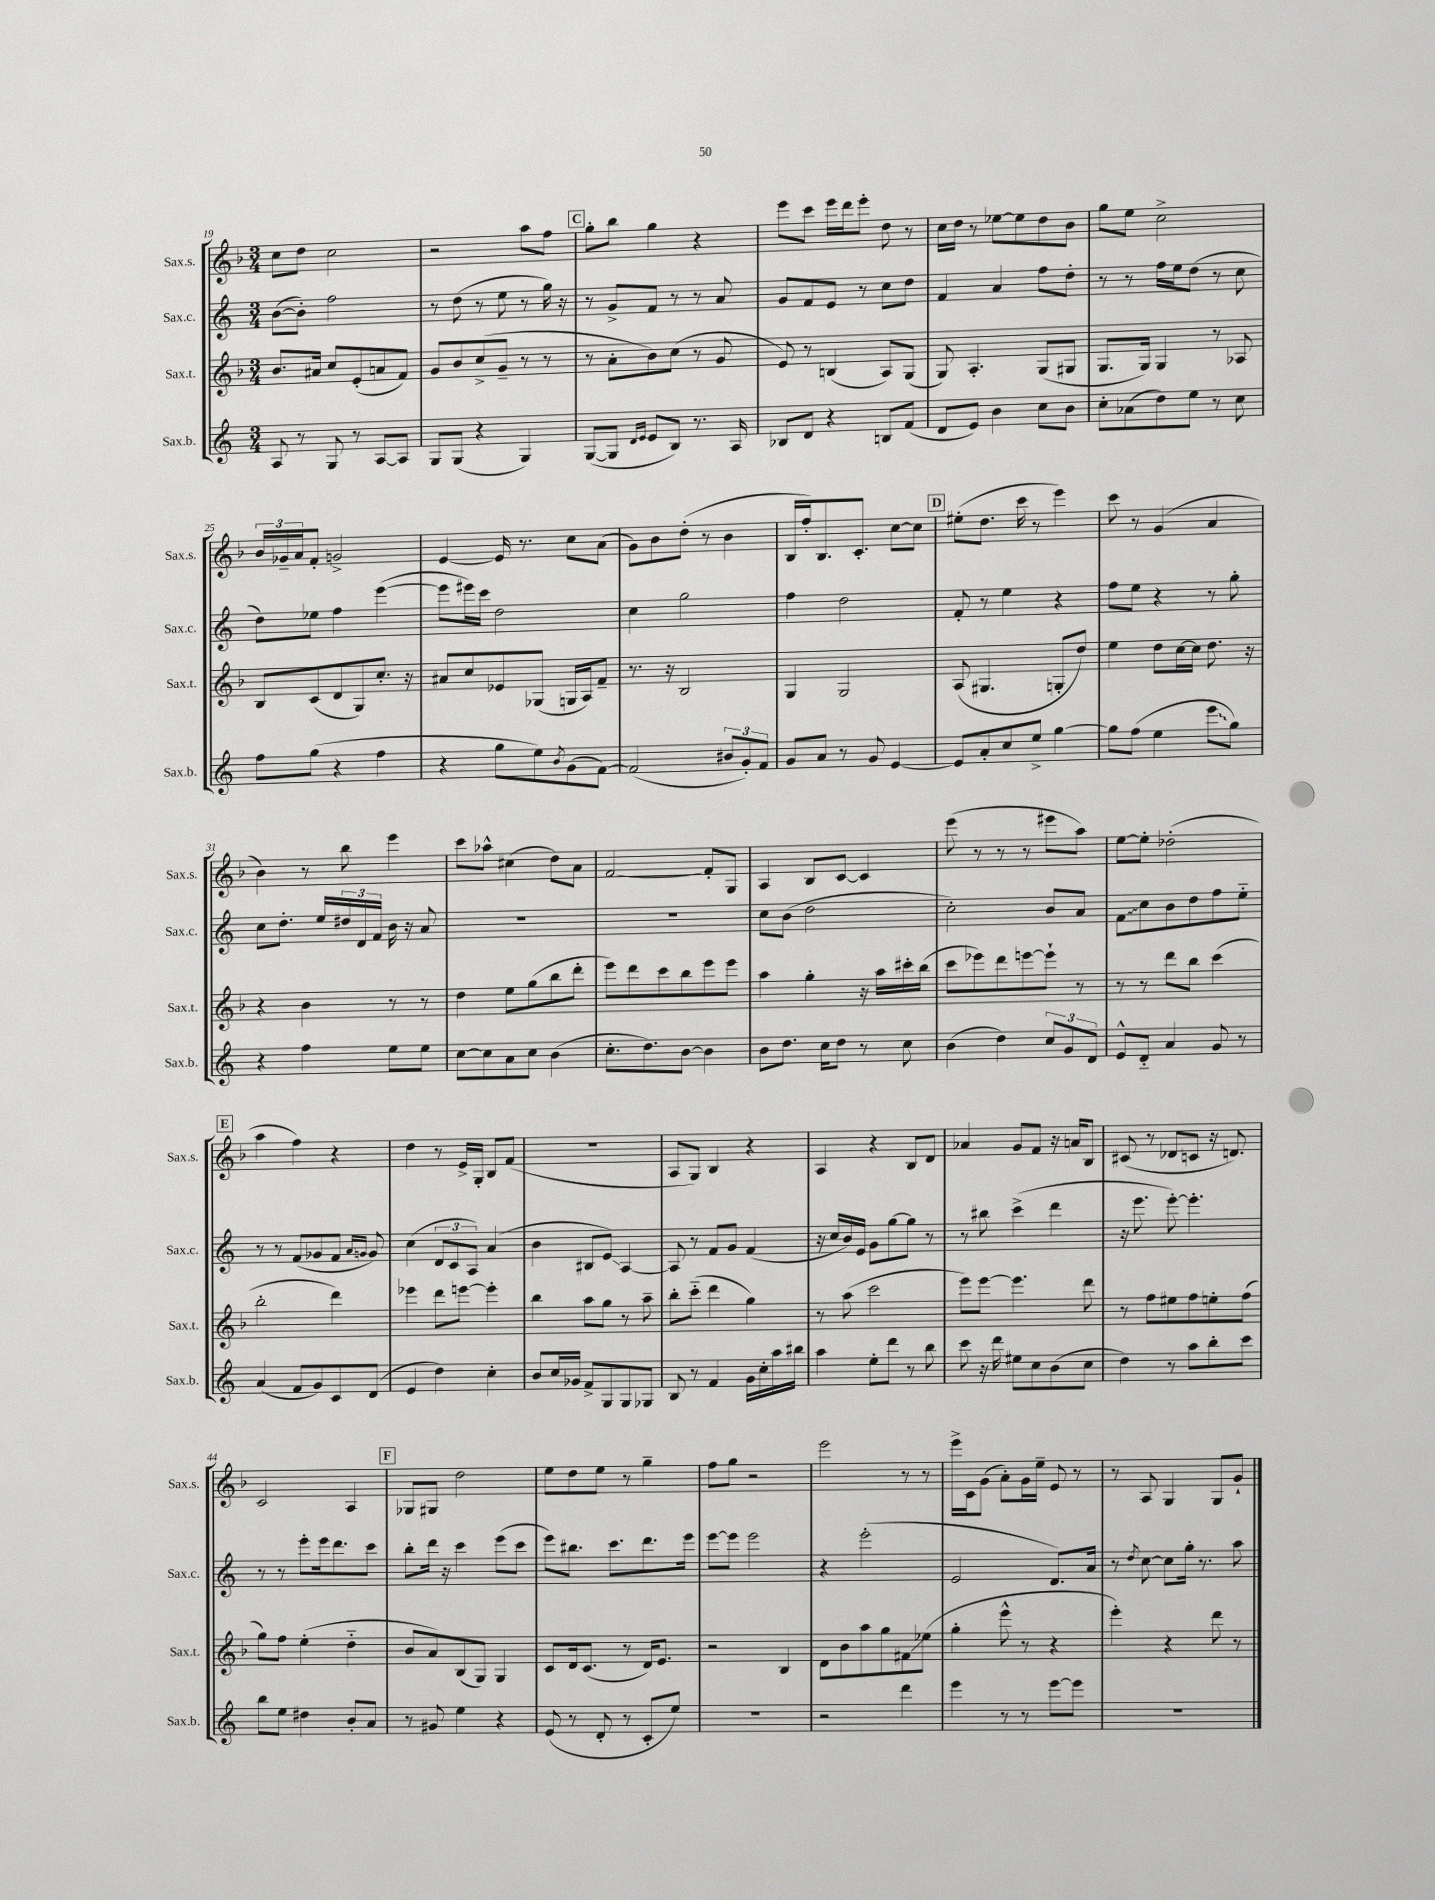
<<
\new StaffGroup <<
\new Staff = "s0" \with { instrumentName = "Sax.s." shortInstrumentName = "Sax.s." } {
    \clef treble \key f \major \numericTimeSignature \time 3/4
    c''8 d''8 c''2 |
    r2 a''8 f''8 |
    \mark \markup { \box "C" } g''8-. bes''8 g''4 r4 |
    e'''8 c'''8 e'''16 d'''16 e'''8-. d''8 r8 |
    c''16 d''16 r8 ees''8~ ees''8 d''8 bes'8 |
    g''8 e''8 c''2-> |
    \tuplet 3/2 { bes'16 ges'16-- a'16 } f'8-. g'2-> |
    e'4~ e'16 r8. c''8 a'8( |
    g'8) bes'8 d''8-.( r8 bes'4 |
    bes16 f''16-.) bes8. c'8.-. c''8~ c''8 |
    \mark \markup { \box "D" } eis''8-.( d''8. c'''16 r8 e'''4) |
    c'''8 r8 g'4( a'4 |
    bes'4) r8 bes''8 e'''4 |
    c'''8 aes''8-^ cis''4( d''8) a'8 |
    f'2~ f'8-. g8 |
    a4 bes8 c'8~ c'4 |
    e'''8( r8 r8 r8 eis'''8 a''8) |
    e''8~ e''8-. des''2-.( |
    \mark \markup { \box "E" } a''4 f''4) r4 |
    d''4 r8 e'16-> g16-. bes8 f'8( |
    R2. |
    a8 g8) bes4 r4 |
    a4 r4 bes8 d'8 |
    aes'4 g'8 f'8 r16 a'16 bes8 |
    cis'8( r8 des'8 c'8 r16 d'8.) |
    c'2 a4 |
    \mark \markup { \box "F" } ges8 gis8 d''2 |
    e''8 d''8 e''8 r8 g''4-- |
    f''8 g''8 r2 |
    e'''2 r8 r8 |
    e'''16-> c'16 g'8( a'8-.) g'16 e''16-- e'8 r8 |
    r8 a8 g4 g8 g'8-! \bar "|." |
}
\new Staff = "s1" \with { instrumentName = "Sax.c." shortInstrumentName = "Sax.c." } {
    \clef treble \key c \major \numericTimeSignature \time 3/4
    b'8~( b'8-.) f''2 |
    r8 d''8( r8 e''8 r8 g''16) r16 |
    \mark \markup { \box "C" } r8 g'8-> f'8 r8 r8 a'8 |
    g'8 f'8 e'8 r8 c''8 d''8 |
    f'4 a'4 f''8 d''8-. |
    r8 r8 f''16 e''16 d''8( r8 c''8 |
    d''8) ees''8 f''4 e'''4~( |
    e'''8 eis'''16) c'''16 d''2 |
    c''4 g''2 |
    f''4 d''2 |
    \mark \markup { \box "D" } f'8-. r8 e''4 r4 |
    f''8 e''8 r4 r8 g''8-. |
    c''8 d''8.-. e''16 \tuplet 3/2 { dis''16 d'16 f'16 } b'16 r16 a'8 |
    R2. |
    R2. |
    c''8 b'8( d''2 |
    c''2-.) b'8 a'8 |
    \once \override Glissando.style = #'zigzag f'8\glissando c''8 b'8 d''8 f''8 e''8-_ |
    \mark \markup { \box "E" } r8 r8 f'8( ges'8 f'8 \grace { a'16 g'16 } g'8) |
    c''4( \tuplet 3/2 { d'8 c'8 a8) } a'4( |
    b'4 bis8 e'8\glissando) a4~ |
    a8 r8 f'8 g'8 f'4( |
    r16 c''16 b'16) e'16 g'8 g''8~ g''8 r8 |
    r8 bis''8 c'''4->( d'''4 |
    r16 e'''8. e'''8~-.) e'''4.-. |
    r8 r8 e'''8-. e'''16 d'''8. c'''8 |
    \mark \markup { \box "F" } b''8-. d'''16 r16 c'''4 e'''8( c'''8 |
    e'''8) bis''8. c'''8. d'''8. e'''16 |
    e'''8~ e'''8 e'''2 |
    r4 e'''2-.( |
    e'2 d'8.) a'16 |
    r8 \acciaccatura { d''8 } c''8~ c''8 g''16-. r8. a''8 \bar "|." |
}
\new Staff = "s2" \with { instrumentName = "Sax.t." shortInstrumentName = "Sax.t." } {
    \clef treble \key f \major \numericTimeSignature \time 3/4
    bes'8. ais'16 c''8 e'8-.( a'8 f'8) |
    g'8 bes'8 c''8->( g'8-- r8 r8 |
    \mark \markup { \box "C" } r8 a'8-. bes'8) c''8( r8 g'8 |
    e'8) r8 b4( a8) g8( |
    g8) a4.-. g8( gis8 |
    g8. g16) g4 r8 aes8 |
    bes8 c'8( d'8 g8) c''8.-. r16 |
    ais'8 c''8 ees'8 ges8( g16 a16) f'8-- |
    r8. r16 bes2 |
    g4 g2 |
    \mark \markup { \box "D" } a8( gis4. g8-. d''8) |
    e''4 d''8 c''16~ c''16 d''8. r16 |
    r4 bes'4 r8 r8 |
    d''4 e''8 g''8( bes''8 d'''8-. |
    e'''8) d'''8 c'''8 bes''8 e'''8 e'''8 |
    a''4 g''4-. r16 a''16 cis'''16-. bes''16( |
    c'''8 ees'''8) d'''8 e'''8~ e'''8-! r8 |
    r8 r8 d'''8 bes''8 c'''4( |
    \mark \markup { \box "E" } bes''2-. d'''4) |
    ees'''4 d'''8 e'''8~ e'''4-. |
    bes''4 a''8 g''8 r8 a''8-- |
    bes''8-. c'''8-_( d'''4 g''4) |
    r8 a''8( c'''2 |
    e'''8) e'''8~ e'''4. d'''8 |
    r8 f''8 eis''8 f''8 e''8-. f''8( |
    g''8) f''8 e''4-.( d''4-_ |
    \mark \markup { \box "F" } bes'8 a'8) bes8( g8) g4 |
    c'8 d'16 c'8.( r8 d'16) e'8. |
    r2 bes4 |
    d'8 bes'8 a''8 g''8 fis'8\glissando ees''8( |
    g''4-. e'''8-^ r8 r4 |
    e'''4-.) r4 d'''8 r8 \bar "|." |
}
\new Staff = "s3" \with { instrumentName = "Sax.b." shortInstrumentName = "Sax.b." } {
    \clef treble \key c \major \numericTimeSignature \time 3/4
    a8 r8 g8 r8 a8~ a8 |
    g8 g8( r4 g4) |
    \mark \markup { \box "C" } g8~( g8 \grace { d'16 e'16 } e'8 b8) r8. a16 |
    bes8 d'8 r4 b8 f'8( |
    d'8 e'8) b'4 c''8 b'8 |
    c''8-. aes'8( d''8) e''8 r8 c''8 |
    f''8 g''8( r4 f''4 |
    r4 g''8 e''8) \acciaccatura { b'8 } g'8( f'8~) |
    f'2( \tuplet 3/2 { bis'8 g'8-.) f'8 } |
    g'8 a'8 r8 g'8 e'4~ |
    \mark \markup { \box "D" } e'8 a'8-. c''8 e''8-> g''4~ |
    g''8 f''8( e''4 \once \override Glissando.style = #'zigzag e'''8\glissando g''8) |
    r4 f''4 e''8 e''8 |
    c''8~ c''8 a'8 c''8 b'4( |
    c''8.-. d''8.) b'8~ b'4 |
    b'8 d''8. c''16 d''8 r8 c''8 |
    b'4( d''4) \tuplet 3/2 { c''8 g'8 d'8 } |
    e'8-^ d'8-_ a'4 g'8 r8 |
    \mark \markup { \box "E" } a'4( f'8 g'8) c'8 d'8( |
    e'4 d''4) c''4-. |
    b'8 c''16 ges'16 f'8-> g8 g8 ges8 |
    b8 r8 f'4 g'16 c''16-. a''16 bis''16 |
    a''4 e''8-. d'''8 r8 b''8 |
    c'''8 r16 d'''16 eis''8 c''8 b'8( c''8 |
    d''4) r8 a''8 b''8-. c'''8 |
    b''8 e''8 dis''4 b'8-. a'8 |
    \mark \markup { \box "F" } r8 gis'8 e''4 r4 |
    e'8( r8 d'8-. r8 c'8-. e''8) |
    R2. |
    r2 d'''4 |
    e'''4 r8 r8 e'''8~ e'''8 |
    R2. \bar "|." |
}
>>
>>
\layout { \context { \Score currentBarNumber = #19 } }
